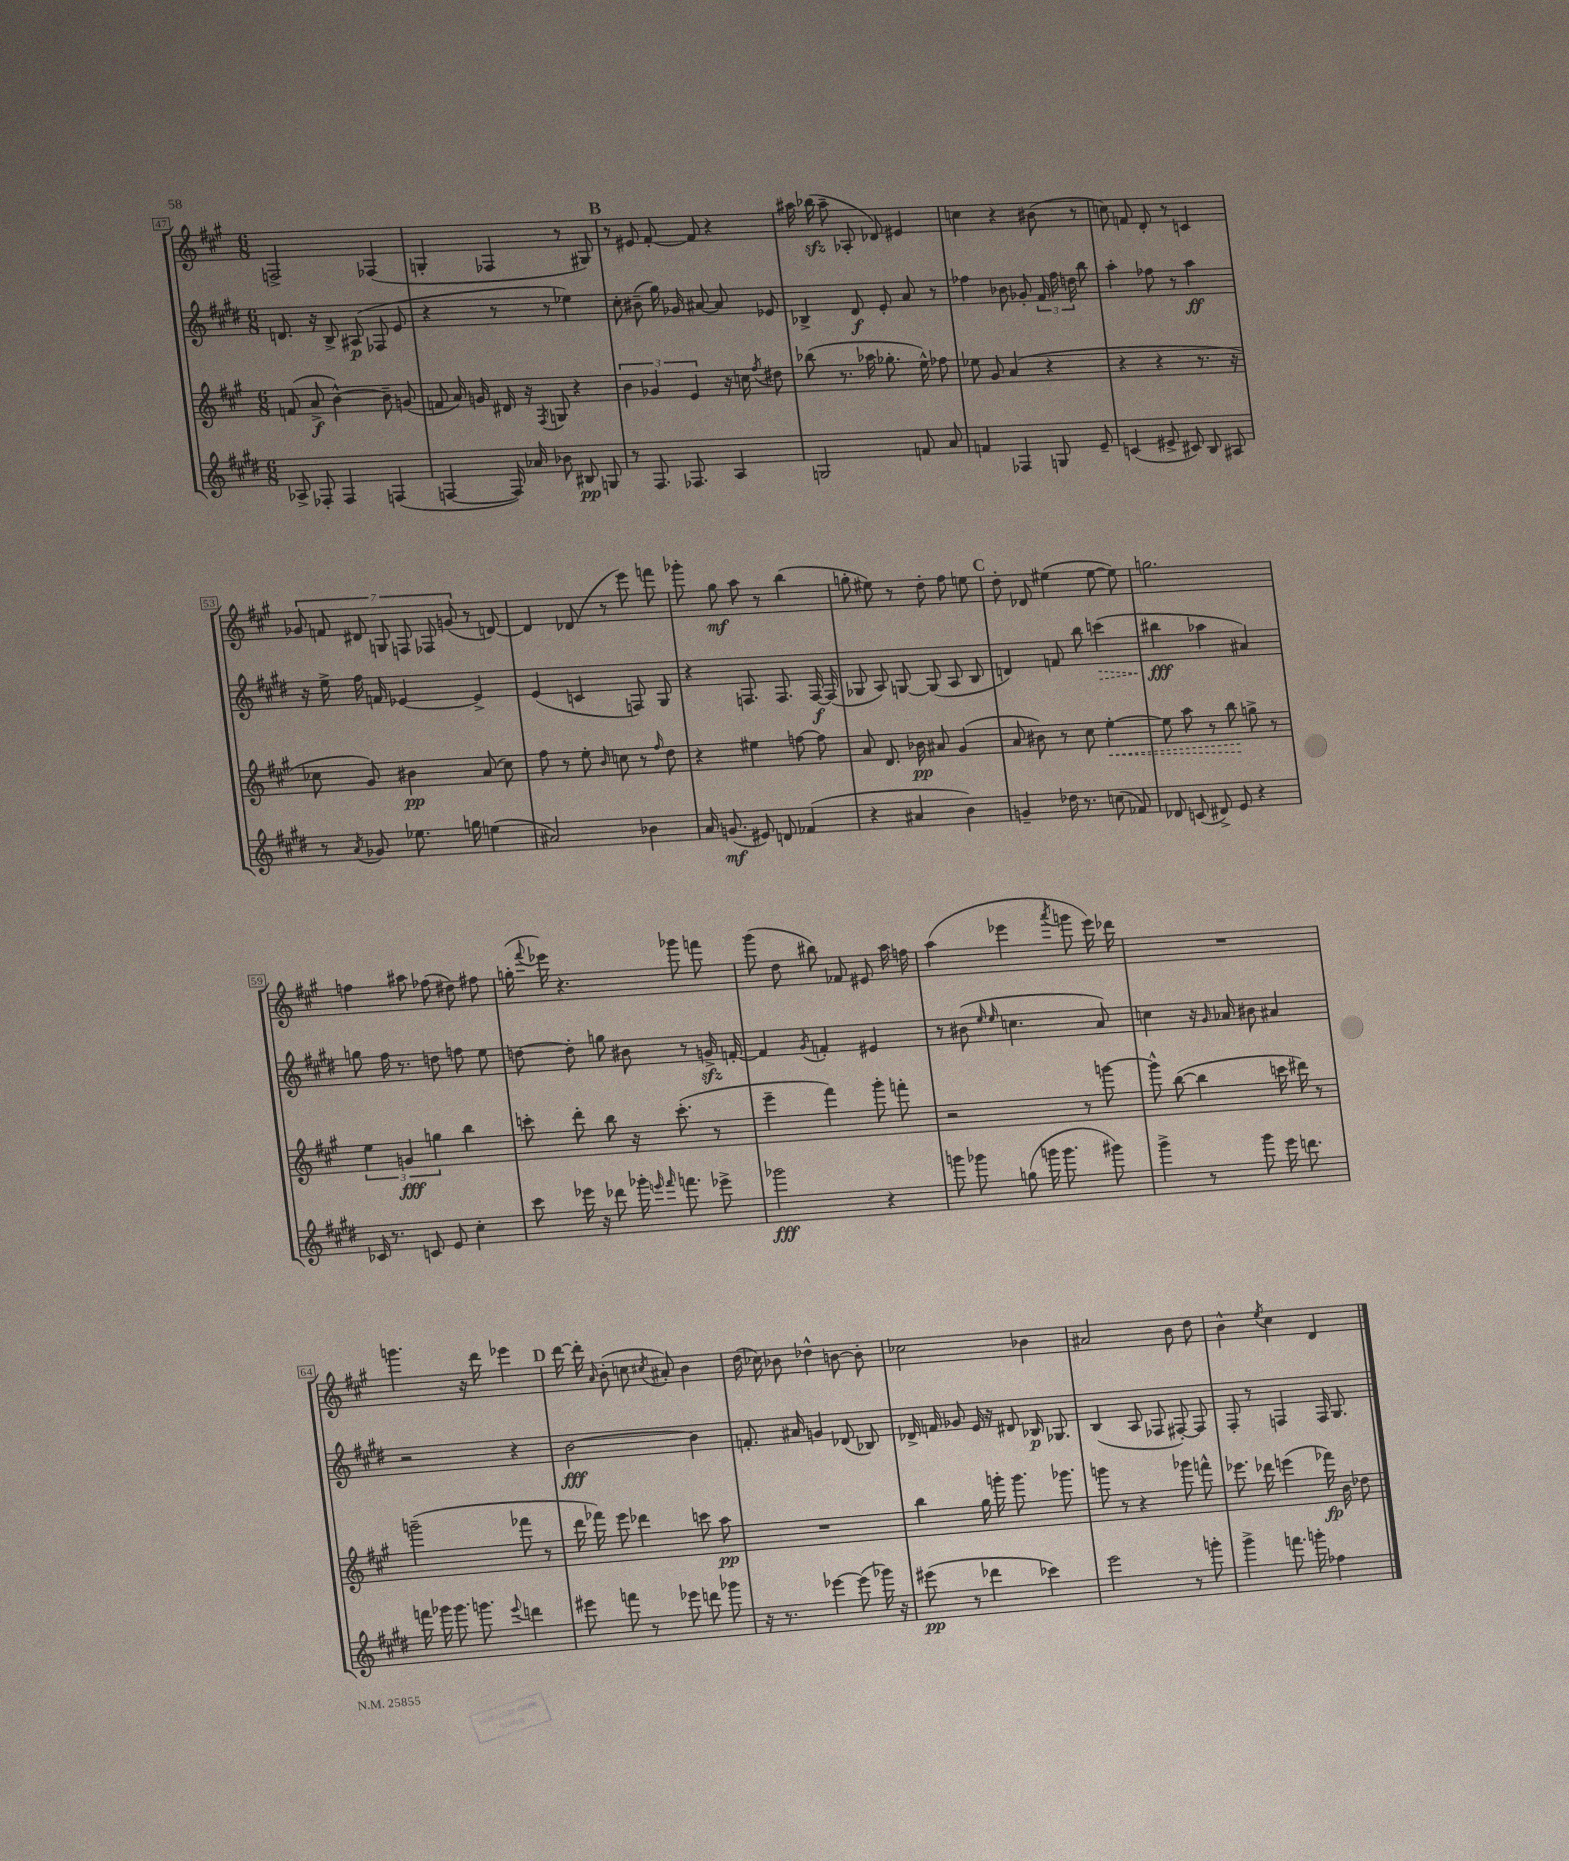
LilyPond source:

<<
\new StaffGroup <<
\new Staff = "s0" {
    \clef treble \key a \major \numericTimeSignature \time 6/8
    \autoBeamOff f2-> fes4( |
    g4-. fes4 r8 gis8) |
    \mark \markup { \bold "B" } r8 eis'8 fis'8~-. fis'8 r4 |
    ais''16 bes''16\sfz( ais''8-- aes8-. des'8) eis'4 |
    c''4 r4 bis'8( r8 |
    c''8) f'8 d'8-. r8 c'4 |
    \tuplet 7/4 { ges'8 f'8 dis'8 g8 f8 fes8 g'8( } r8 d'8~) |
    d'4 des'8( r8 e'''8) f'''8 |
    ges'''8-. gis''8\mf a''8 r8 b''4( |
    g''8-. eis''8) r8 d''8-. fis''8 e''8 |
    \mark \markup { \bold "C" } d''8-. des'8 eis''4( eis''8~ eis''8) |
    g''2. |
    f''4 ais''8 fes''8( dis''8) fis''8 |
    g''16-.( \appoggiatura { fis'''8 } ees'''16) r4. ges'''8 f'''8 |
    gis'''8( d''8 bis''8) fes'8 eis'8 a''16 f''16 |
    a''4( ees'''4 \acciaccatura { a'''8 } g'''8 ees'''16) des'''16 |
    R2. |
    g'''4. r16 d'''16 ees'''4 |
    \mark \markup { \bold "D" } d'''16~ d'''16-. \grace { a'16 } b'8-.( c''8 \acciaccatura { cis''8 } ais'8-.) b'4 |
    d''16( ces''16) bes'8 des''4-^ b'8~ b'8-. |
    ces''2 bes'4 |
    ais'2 b'8 d''8 |
    b'4-^ \acciaccatura { e''8 } cis''4 d'4 \bar "|." |
}
\new Staff = "s1" {
    \clef treble \key e \major \numericTimeSignature \time 6/8
    \autoBeamOff d'8. r16 b8-> ais8\p( fes8 e'8 |
    r4 r8 r8 ees''4) |
    \mark \markup { \bold "B" } cis''8-. bis'8--( gis''16) ges'16 ais'8~ ais'8 ees'8 |
    bes4-> dis'8\f e'8-. a'8 r8 |
    fes''4 bes'8 ges'8-. \tuplet 3/2 { fis'16 fes''16 d''16 } b''8 |
    a''4-. fes''8 r8 a''4\ff |
    r16 e''16-> fis''16 f'16 ees'4~ ees'4-> |
    e'4( c'4 f8) gis8 |
    r4 f8. f8. f16~\f f16( |
    ges8 a8) g8~ g8( a8 b8 |
    \mark \markup { \bold "C" } d'4) f'8 b''8 \once \override Hairpin.style = #'dashed-line c'''4\>( |
    bis''4\fff\! aes''4 ais'4) |
    g''8 fis''16 r8. d''8 f''8 e''8 |
    d''8~ d''8-. g''8 bis'8 r8 g'16->\sfz f'16~-. |
    f'4 \acciaccatura { gis'8 } f'4-. eis'4 |
    r8 bis'8( \grace { e''16 e''16 } c''4. a'8) |
    c''4 r16 \grace { gis'16 } aes'16 bis'8 ais'4 |
    r2 r4 |
    \mark \markup { \bold "D" } b'2~\fff b'4 |
    f'8.-. ais'16 g'4 des'8( bes8) |
    des'16-> f'16 ges'8 e'16 r16 dis'8 bes16\p ges8. |
    b4( a8 fes8 fis8~-.) fis8 |
    fis8-. r8 f4 f16 gis8. \bar "|." |
}
\new Staff = "s2" {
    \clef treble \key a \major \numericTimeSignature \time 6/8
    \autoBeamOff f'8( a'8->\f b'4~-^) b'8-- g'8( |
    f'8 a'16) g'16 dis'16 r16 \acciaccatura { fis8 } g8 r4 |
    \mark \markup { \bold "B" } \tuplet 3/2 { b'4 ges'4 e'4 } r16 c''16 \acciaccatura { fis''8 } dis''8 |
    bes''8( r8. aes''16 ges''8.-. e''16-^) fes''8 |
    ees''8 gis'8 a'4( r4 |
    r4 r4 r8. r16 |
    ces''8 gis'8) bis'4\pp a'8( ces''8) |
    fis''8 r8 e''8-. \grace { b'16 } c''8 r8 \grace { fis''16 } d''8 |
    r4 eis''4 f''8~ f''8 |
    a'8 d'8. bes'16\pp ais'8 gis'4( |
    \mark \markup { \bold "C" } a'8 bis'8) r8 cis''8 \once \override Hairpin.style = #'dashed-line e''4~-.\< |
    e''8 a''8 r8 b''8\! g''8-> r8 |
    \tuplet 3/2 { e''4 g'4\fff g''4 } b''4 |
    c'''8-. d'''8-. b''8 r16 c'''8.-.( r8 |
    e'''4-- fis'''4) gis'''8-. f'''8-. |
    r2 r8 g'''8~ |
    g'''8-^ b''8~( b''4 c'''16 dis'''16) r8 |
    g'''2--( fes'''8 r8 |
    \mark \markup { \bold "D" } d'''16 fes'''16) e'''8 des'''4 c'''8 a''8\pp |
    R2. |
    b''4 gis''16 g'''16-. g'''8. ges'''8. |
    g'''8 r8 r4 ges'''8 f'''8-^ |
    ees'''8. des'''16 e'''4( fes'''16\fp) b'16 des''8 \bar "|." |
}
\new Staff = "s3" {
    \clef treble \key e \major \numericTimeSignature \time 6/8
    \autoBeamOff aes8-> fes8-. fes4 f4( |
    f4~ f16) aes'16 bes'8 bis8\pp g8 |
    \mark \markup { \bold "B" } r8 fis8. fes8. a4 |
    g2 f'8 a'8 |
    f'4 fes4 g8 e'8-- |
    c'4( eis'8-> cis'8) b8 ais8 |
    r8 \acciaccatura { a'8 } ges'8 ees''8. g''16 e''4( |
    ais'2) bes'4 |
    a'16 g'8.\mf( eis'8) d'8 fes'4( |
    r4 ais'4 b'4) |
    \mark \markup { \bold "C" } g'4-- des''16 r8. c''8( fes'8) |
    des'8 c'8( dis'8->) e'8 r4 |
    ces'16 r8. c'8 e'8 cis''4-. |
    cis'''8 ees'''16 r16 des'''8 ges'''16-. \grace { e'''16 fis'''16 } f'''8. ees'''8-> |
    ges'''2\fff r4 |
    g'''8 ges'''8 g''8( g'''16 g'''8. gis'''8) |
    gis'''4-> r8 gis'''8 e'''16 d'''8. |
    f'''16 ges'''16 ges'''8. g'''8. \appoggiatura { e'''8 } d'''4 |
    \mark \markup { \bold "D" } eis'''8 f'''8 r8 ees'''8 d'''8 ges'''8 |
    r16 r8. ees'''4~ ees'''8( ges'''16) r16 |
    eis'''8\pp( r8 des'''4 ces'''4) |
    e'''2 r8 g'''8-. |
    gis'''4-> f'''8. g'''16-. fes''4 \bar "|." |
}
>>
>>
\layout { \context { \Score currentBarNumber = #47 \override BarNumber.stencil = #(make-stencil-boxer 0.1 0.3 ly:text-interface::print) } }
